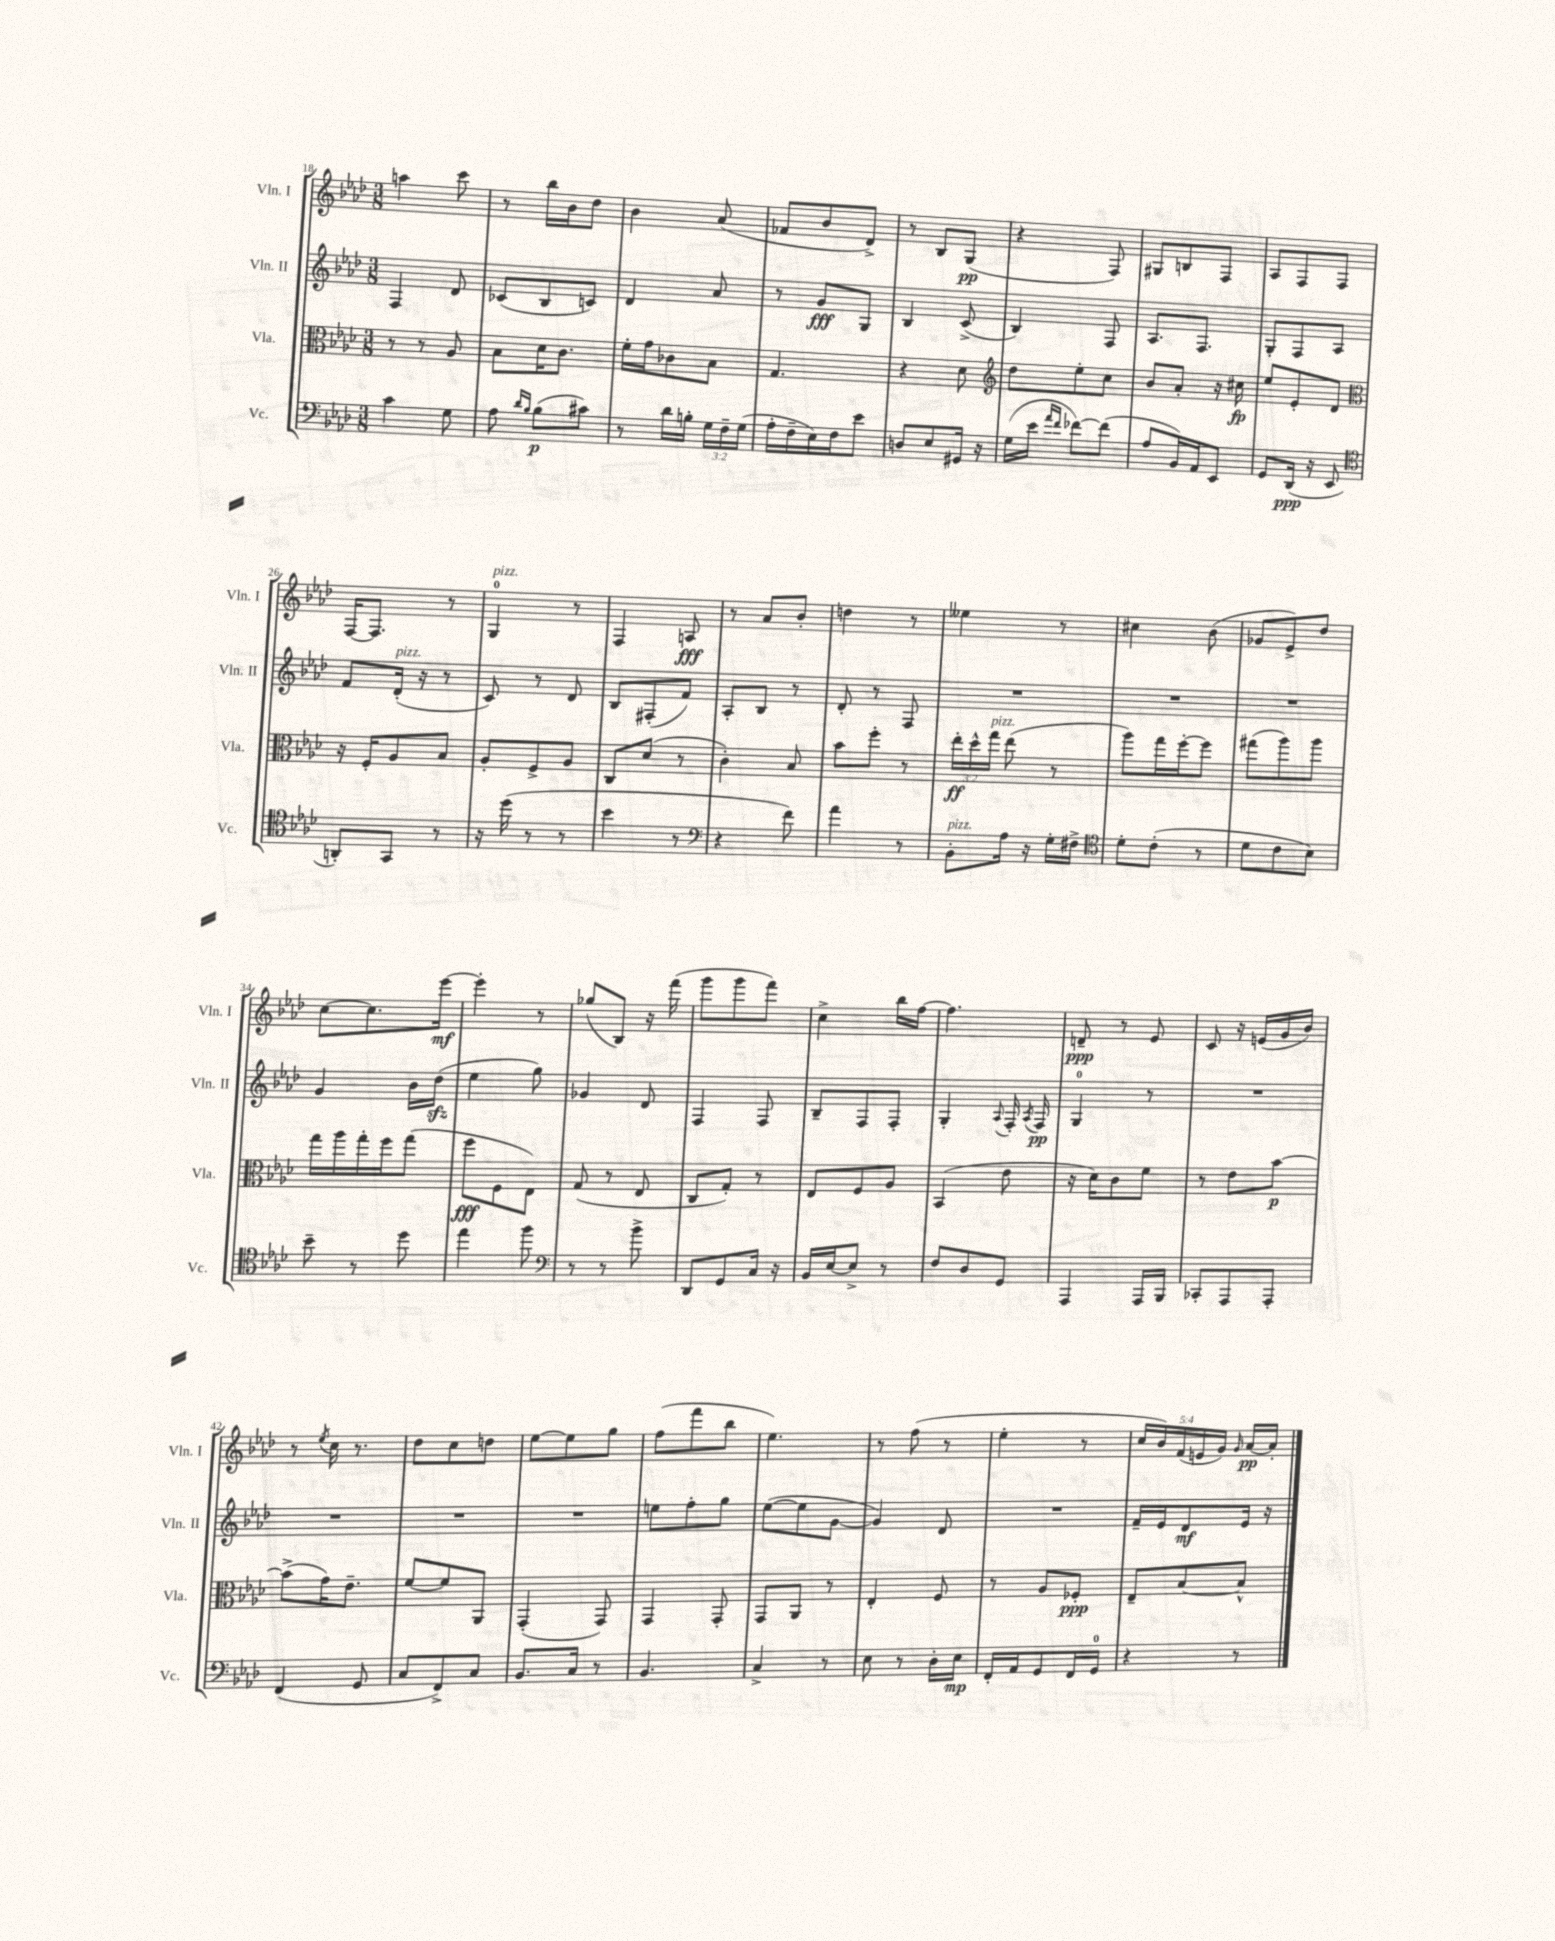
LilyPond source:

<<
\new StaffGroup <<
\new Staff = "s0" \with { instrumentName = "Vln. I" shortInstrumentName = "Vln. I" } {
    \clef treble \key aes \major \numericTimeSignature \time 3/8 \override Staff.TupletNumber.text = #tuplet-number::calc-fraction-text
    \autoBeamOff a''4 c'''8 |
    r8 bes''16[ bes'16 des''8] |
    bes'4 aes'8( |
    fes'8[ bes'8 des'8]->) |
    r8 bes8[ g8]\pp( |
    r4 f8) |
    gis8[ b8 f8] |
    aes8[ f8 f8] |
    f16[~ f8.] r8 |
    g4-0^\markup { \italic "pizz." } r8 |
    f4 a8\fff |
    r8 aes'8[ bes'8]-. |
    d''4 r8 |
    eeses''4 r8 |
    cis''4 bes'8( |
    ges'8[ ees'8->) des''8] |
    c''8[~ c''8. ees'''16]~\mf |
    ees'''4-. r8 |
    ges''8[( bes8]) r16 f'''16( |
    g'''8[ g'''8 f'''8]) |
    c''4-> bes''16[ f''16]~ |
    f''4. |
    d'8--\ppp r8 ees'8 |
    c'8 r16 e'16[( g'16 bes'16]) |
    r8 \acciaccatura { ees''8 } c''16 r8. |
    des''8[ c''8 d''8] |
    ees''8[~ ees''8 g''8] |
    f''8[( f'''8 bes''8] |
    ees''4.) |
    r8 f''8( r8 |
    ees''4-. r8 |
    \tuplet 5/4 { c''16[ bes'16) f'16( e'16 g'16]) } \grace { g'16 } aes'16[~\pp aes'16]-. \bar "|." |
}
\new Staff = "s1" \with { instrumentName = "Vln. II" shortInstrumentName = "Vln. II" } {
    \clef treble \key aes \major \numericTimeSignature \time 3/8
    \autoBeamOff f4 des'8 |
    ces'8[( bes8 c'8]) |
    des'4 aes'8 |
    r8 g'8[\fff g8] |
    bes4 c'8->( |
    bes4) f8 |
    aes8.[ f8.] |
    g8[-. f8 aes8] |
    f'8[ des'16]-.^\markup { \italic "pizz." }( r16 r8 |
    c'8) r8 des'8 |
    bes8[ fis8-.( f'8]) |
    aes8[-. bes8] r8 |
    des'8-. r8 f8 |
    R4. |
    R4. |
    R4. |
    g'4 bes'16[ des''16]\sfz( |
    ees''4 g''8) |
    ges'4 des'8 |
    f4 f8 |
    bes8[-- f8 f8]-. |
    g4-. \appoggiatura { aes8 } f16-. \acciaccatura { aes8 } f16\pp |
    g4-0 r8 |
    R4. |
    R4. |
    R4. |
    R4. |
    e''8[ f''8-. g''8] |
    ees''8[~( ees''8 g'8]~ |
    g'4) des'8 |
    R4. |
    f'16[-- ees'16 des'8\mf ees'16] r16 \bar "|." |
}
\new Staff = "s2" \with { instrumentName = "Vla." shortInstrumentName = "Vla." } {
    \clef alto \key aes \major \numericTimeSignature \time 3/8 \override Staff.TupletNumber.text = #tuplet-number::calc-fraction-text
    \autoBeamOff r8 r8 aes8 |
    bes8[ des'16 c'8.] |
    f'16[-. g'16 ces'8 bes8] |
    g4. |
    r4 des'8 |
    \clef treble des''8[ ees''8-. c''8] |
    bes'8[ aes'8]-. r16 cis''16\fp |
    ees''8[ ees'8-. des'8] |
    \clef alto r16 f16[-. aes8 bes8] |
    aes8[-. f8-> aes8] |
    c8[ des'8]( r8 |
    c'4-.) bes8 |
    bes'8[ f''8]-. r8 |
    \tuplet 3/2 { ees''16[-.\ff des''16-^ g''16]^\markup { \italic "pizz." } } ees''8( r8 |
    aes''8[) g''16 f''16~-. f''8] |
    gis''8[( aes''8) aes''8] |
    g''16[ aes''16 g''16-. f''16 g''8]( |
    f''8[\fff f8 ees8]) |
    g8( r8 ees8 |
    c8[ g8]-.) r8 |
    ees8[ f8 aes8] |
    bes,4( ees'8 |
    r16 des'16[) c'8 f'8] |
    r8 ees'8[ bes'8]~\p |
    bes'8[->( g'16) ees'8.]-- |
    f'8[~ f'8 aes,8] |
    g,4-.( g,8) |
    g,4 g,8-. |
    g,8[ aes,8] r8 |
    ees4-. f8 |
    r8 aes8[ fes8]-.\ppp |
    ees8[-- bes8~ bes8]-^ \bar "|." |
}
\new Staff = "s3" \with { instrumentName = "Vc." shortInstrumentName = "Vc." } {
    \clef bass \key aes \major \numericTimeSignature \time 3/8 \override Staff.TupletNumber.text = #tuplet-number::calc-fraction-text
    \autoBeamOff c'4 g8 |
    aes8 \grace { des'16[ bes16] } bes8[\p( cis'8]) |
    r8 des'16[ b16]-. \tuplet 3/2 { g16[ f16-- g16]( } |
    aes16[-. f16-- ees16) f16 ees'8] |
    d8[ ees8 gis,16] r16 |
    g16[( ees'16] \grace { aes'16[ f'16] } fes'8[~) fes'8]( |
    aes8[ bes,16) aes,16 ees,8] |
    g,8[ des,16]\ppp( r16 ees,8 |
    \clef tenor a,8[-.) g,8] r8 |
    r16 des''16( r8 r8 |
    bes'4 r8 |
    \clef bass r4 f'8) |
    aes'4 r8 |
    bes,8[-.^\markup { \italic "pizz." } aes16] r16 g16[-. fis16]-> |
    \clef tenor des'8[-. c'8]-.( r8 |
    des'8[ c'8 bes8]) |
    bes'8-- r8 des''8 |
    ees''4 f''8 |
    \clef bass r8 r8 bes'8-> |
    des,8[ g,8 c16] r16 |
    bes,16[ ees16~ ees8]-> r8 |
    f8[ des8 g,8] |
    aes,,4 aes,,16[ bes,,16] |
    ces,8[-. aes,,8 aes,,8]-. |
    f,4( g,8 |
    c8[ f,8->) c8] |
    bes,8.[ c16] r8 |
    bes,4. |
    c4-> r8 |
    ees8 r8 des16[-. ees16]\mp |
    f,16[-. aes,16 g,8 f,16 g,16]-0 |
    r4 r8 \bar "|." |
}
>>
>>
\layout { \context { \Score currentBarNumber = #18 } }
